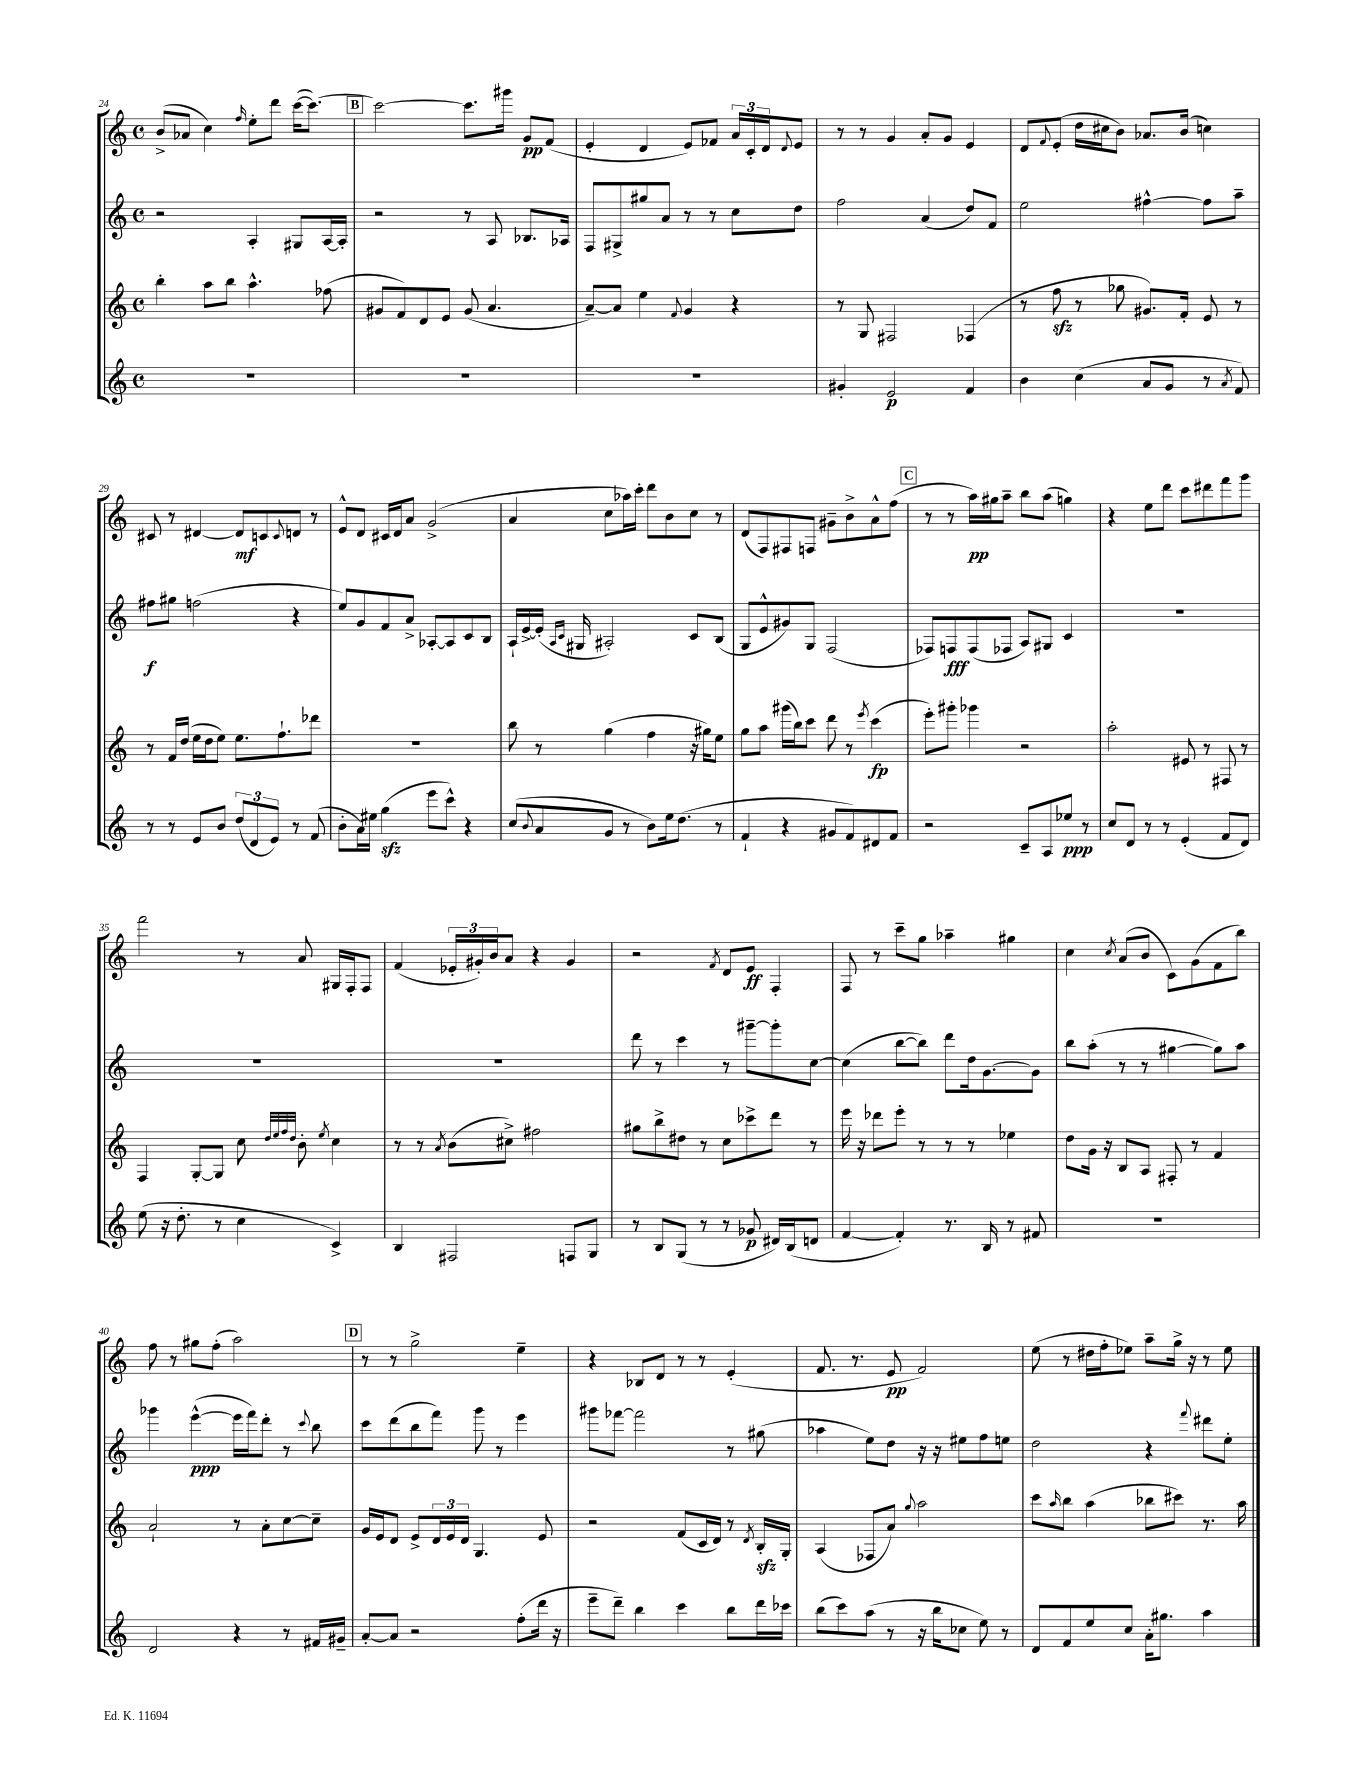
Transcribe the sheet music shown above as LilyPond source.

<<
\new StaffGroup <<
\new Staff = "s0" {
    \clef treble \key c \major \defaultTimeSignature \time 4/4
    b'8->( aes'8 c''4) \grace { f''16 } e''8-. d'''8 c'''16~( c'''8.~) |
    \mark \markup { \box "B" } c'''2~ c'''8. gis'''16 g'8\pp f'8( |
    e'4-. d'4 e'8) fes'8 \tuplet 3/2 { a'16 c'16-. d'16 } \appoggiatura { d'8 } e'8 |
    r8 r8 g'4 a'8-. g'8 e'4 |
    d'8 \appoggiatura { f'8 } e'8-.( d''16 cis''16 b'8) aes'8. b'16( c''4) |
    cis'8 r8 dis'4~ dis'8\mf c'8 \appoggiatura { c'8 } d'8 r8 |
    e'8-^ d'8 cis'16 d'16 a'8 g'2->( |
    a'4 c''8 aes''16) c'''16-. d'''8 b'8 c''8 r8 |
    d'8( f8) fis8 f8 gis'8-- b'8-> a'8-^ f''8( |
    \mark \markup { \box "C" } r8 r8 a''16\pp) gis''16 a''8-- b''8 a''8( g''4) |
    r4 e''8 d'''8 c'''8 dis'''8 f'''8 g'''8 |
    f'''2 r8 a'8 gis16 f16-. f8 |
    f'4( \tuplet 3/2 { ees'16-. gis'16-.) b'16 } a'8 r4 gis'4 |
    r2 \acciaccatura { f'8 } d'8 e'8\ff f4-. |
    f8 r8 c'''8-- g''8 aes''4-- gis''4 |
    c''4 \acciaccatura { c''8 } a'8( b'8 c'8) g'8( f'8 b''8) |
    f''8 r8 gis''8 f''8-.( a''2) |
    \mark \markup { \box "D" } r8 r8 g''2-> e''4-- |
    r4 bes8 d'8 r8 r8 e'4-.( |
    f'8. r8. e'8\pp f'2) |
    e''8( r8 dis''16 f''16-. ees''8) a''8-- g''16-> r16 r8 ees''8 \bar "|." |
}
\new Staff = "s1" {
    \clef treble \key c \major \defaultTimeSignature \time 4/4
    r2 a4-. gis8 a16~ a16-. |
    \mark \markup { \box "B" } r2 r8 a8 bes8. aes16 |
    f8 gis8-> gis''8 a'8 r8 r8 c''8 d''8 |
    f''2 a'4( d''8) f'8 |
    e''2 fis''4~-^ fis''8 a''8-- |
    fis''8\f gis''8 f''2( r4 |
    e''8) g'8 f'8 a'8-> aes8~-. aes8 c'8 b8 |
    a16-! e'16~-> e'16-.( \grace { a16 c'16 } gis16 ais2-.) c'8 b8( |
    g8 e'8-^ gis'8) g8 f2( |
    \mark \markup { \box "C" } fes8) f8\fff f8( fes8 a8) gis8 c'4 |
    R1 |
    R1 |
    R1 |
    d'''8 r8 c'''4 r8 gis'''8~-- gis'''8-. c''8~ |
    c''4( b''8~ b''8) d'''8 d''16 g'8.~ g'8 |
    b''8 a''8-.( r8 r8 gis''4~ gis''8) a''8 |
    ges'''4 e'''4~-^\ppp( e'''16 f'''16) d'''8-. r8 \appoggiatura { c'''8 } b''8 |
    \mark \markup { \box "D" } c'''8 d'''8( b''8 f'''8) g'''8 r8 e'''4 |
    gis'''8 fes'''8~ fes'''2 r8 gis''8( |
    aes''4 e''8) d''8 r16 r16 eis''8 f''8 e''8 |
    d''2 r4 \appoggiatura { f'''8 } dis'''8 e''8-. \bar "|." |
}
\new Staff = "s2" {
    \clef treble \key c \major \defaultTimeSignature \time 4/4
    b''4-. a''8 b''8 a''4.-^ fes''8( |
    \mark \markup { \box "B" } gis'8 f'8) d'8 e'8 gis'8( a'4. |
    a'8~--) a'8 e''4 \appoggiatura { f'8 } g'4 r4 |
    r8 g8 fis2 fes4( |
    r8 f''8\sfz r8 ges''8 gis'8.) f'16-. e'8 r8 |
    r8 f'16 d''16( e''16 d''16 e''8) e''8. f''8.-! des'''8 |
    R1 |
    b''8 r8 g''4( f''4 r16 gis''16) e''8 |
    g''8 a''8 gis'''16( b''16) c'''8 d'''8 r8 \acciaccatura { e'''8 } c'''4\fp( |
    \mark \markup { \box "C" } e'''8-.) gis'''8-. ges'''4 r2 |
    a''2-. eis'8 r8 fis8 r8 |
    f4 g8~-. g8 c''8 \grace { d''32 e''32 f''32 d''32 } b'8-. \acciaccatura { e''8 } c''4 |
    r8 r8 \acciaccatura { a'8 } b'8( cis''8->) fis''2 |
    gis''8 b''8-> dis''8 r8 c''8 ces'''8-> d'''8 r8 |
    e'''16 r16 des'''8 e'''8-. r8 r8 r8 ees''4 |
    d''8 g'16 r16 b8 a8 fis8-. r8 f'4 |
    a'2-! r8 a'8-. c''8~ c''8-- |
    \mark \markup { \box "D" } g'16 e'16 d'8 e'8-> \tuplet 3/2 { d'16 e'16 d'16 } g4. e'8 |
    r2 f'8( c'16 d'16) r8 \acciaccatura { d'8 } b16-.\sfz g16-. |
    a4( fes8 a'8) \appoggiatura { g''8 } a''2 |
    c'''8 \grace { a''16 } b''8 a''4( bes''8 cis'''8) r8. a''16 \bar "|." |
}
\new Staff = "s3" {
    \clef treble \key c \major \defaultTimeSignature \time 4/4
    R1 |
    \mark \markup { \box "B" } R1 |
    R1 |
    gis'4-. e'2\p f'4 |
    b'4 c''4( a'8 g'8 r8 \acciaccatura { a'8 } f'8) |
    r8 r8 e'8 b'8 \tuplet 3/2 { d''8( d'8 e'8) } r8 f'8( |
    b'8-. a'16) eis''16 g''4\sfz( e'''8 c'''8-^) r4 |
    c''8( \appoggiatura { b'8 } a'8 g'8 r8 b'8) e''16 d''8.( r8 |
    f'4-! r4 gis'8 f'8) dis'8 f'8 |
    \mark \markup { \box "C" } r2 c'8-- a8 ees''8\ppp r8 |
    c''8 d'8 r8 r8 e'4-.( f'8 d'8) |
    e''8( r16 d''8.-. r8 c''4 c'4->) |
    b4 fis2 f8 g8 |
    r8 b8 g8( r8 r8 ges'8\p dis'16) b16( d'8 |
    f'4~ f'4-.) r8. b16 r8 fis'8 |
    R1 |
    d'2 r4 r8 fis'16 gis'16-- |
    \mark \markup { \box "D" } a'8~-. a'8 r2 f''8-.( d'''16 r16 |
    e'''8-- d'''8--) b''4 c'''4 b''8 d'''16 ces'''16 |
    b''8( c'''8) a''8( r8 r16 b''16 ces''8 e''8) r8 |
    d'8 f'8 e''8 c''8 a'16-. gis''8. a''4 \bar "|." |
}
>>
>>
\layout { \context { \Score currentBarNumber = #24 } }
